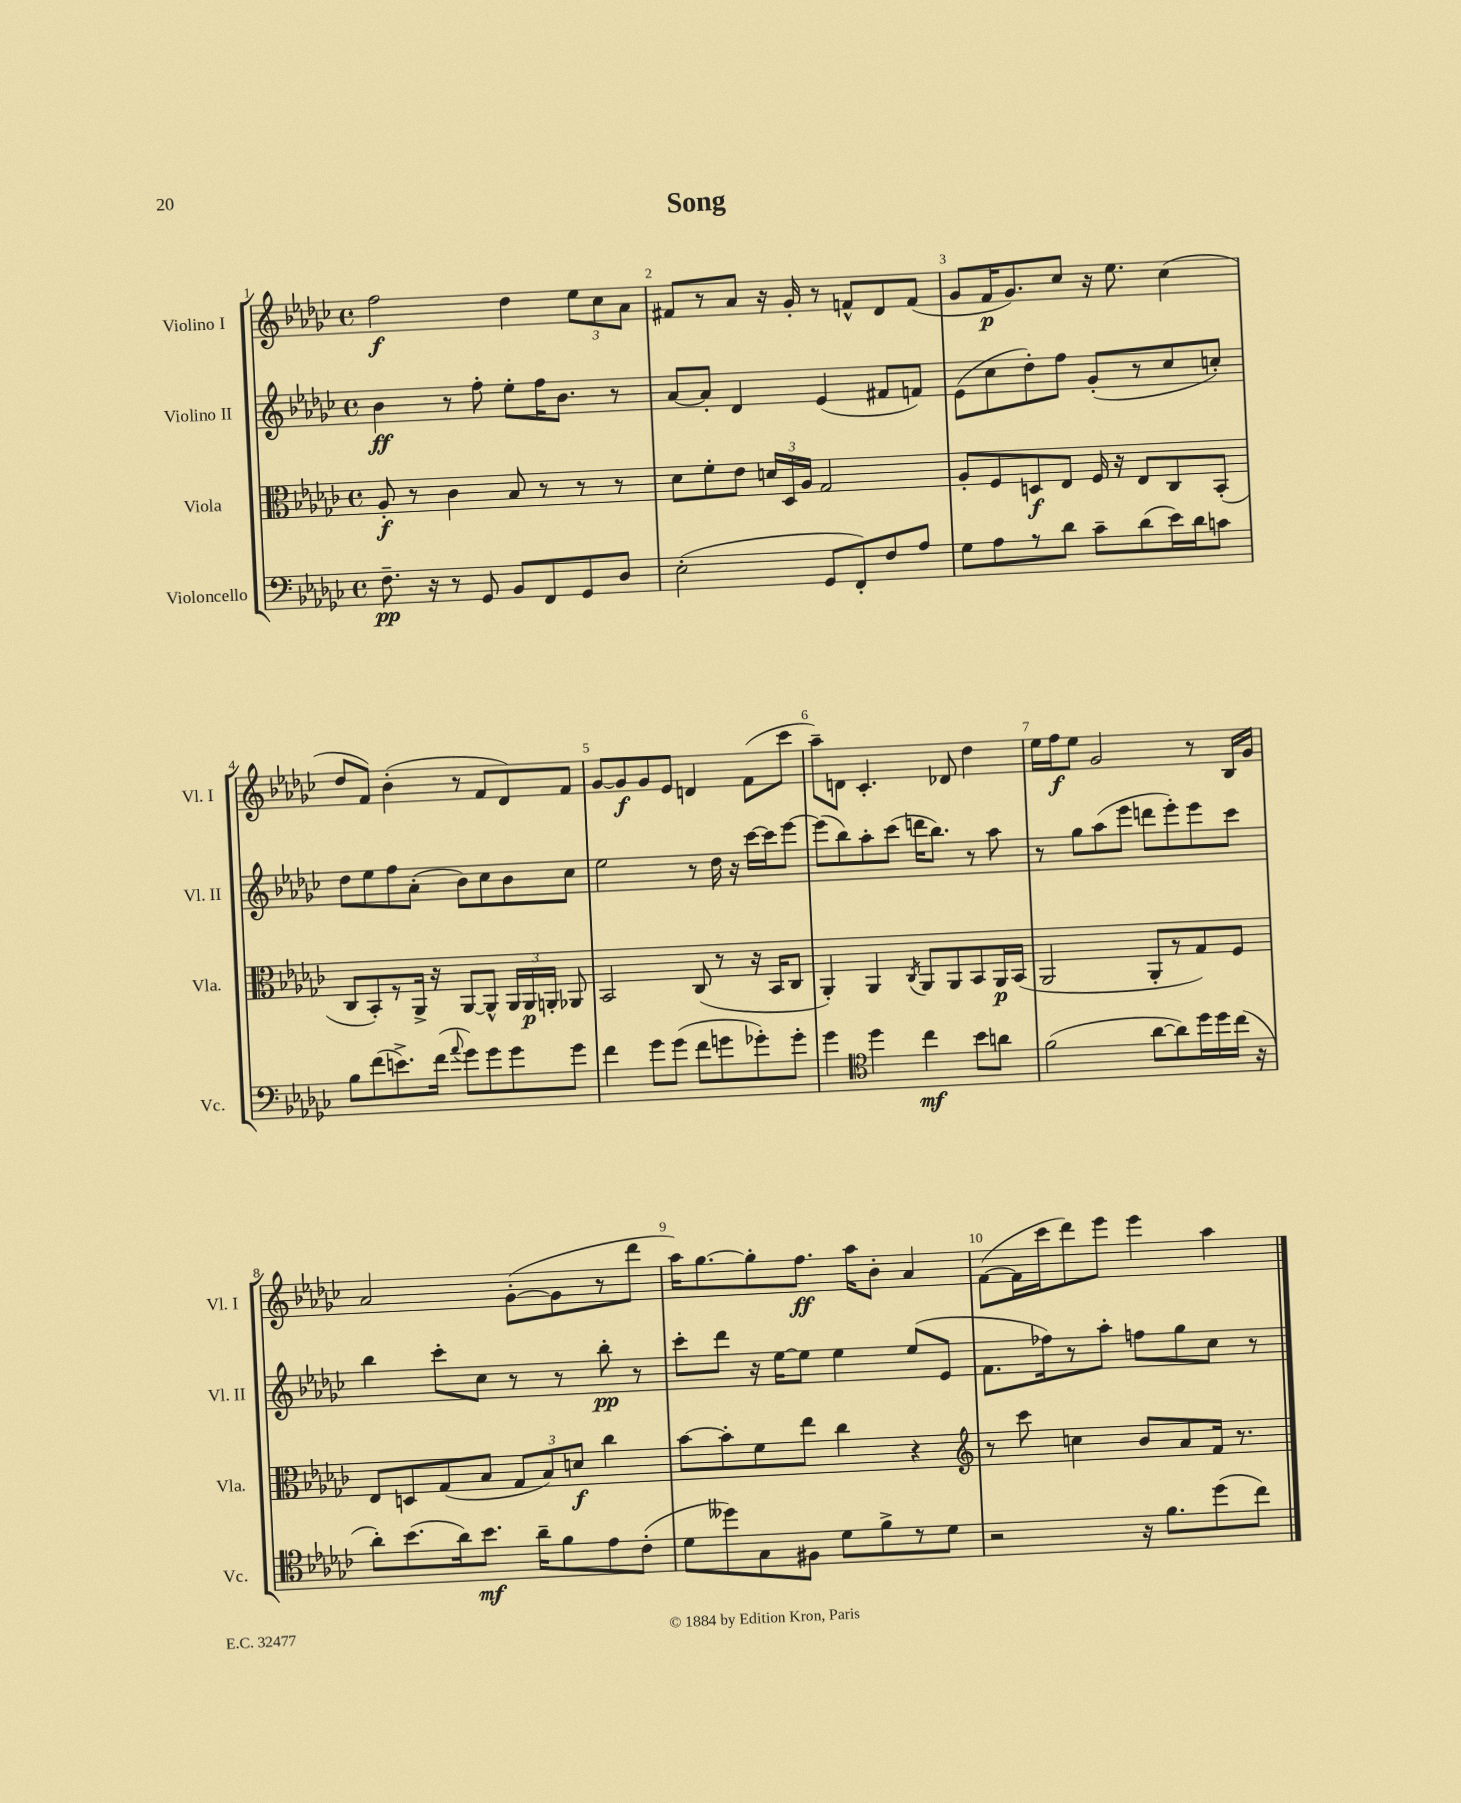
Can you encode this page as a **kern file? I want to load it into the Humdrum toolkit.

**kern	**kern	**kern	**kern
*staff4	*staff3	*staff2	*staff1
*clefF4	*clefC3	*clefG2	*clefG2
*k[b-e-a-d-g-c-]	*k[b-e-a-d-g-c-]	*k[b-e-a-d-g-c-]	*k[b-e-a-d-g-c-]
*M4/4	*M4/4	*M4/4	*M4/4
*met(c)	*met(c)	*met(c)	*met(c)
8.F~\	8A-'/	4b-\	2ff\
.	8r	.	.
16r	.	.	.
8r	4c-\	8r	.
8GG-/	.	8ff'\	.
8BB-/L	8B-/	8ee-'\L	4dd-\
8FF/	8r	16ff\K	.
.	.	8.b-\J	.
8GG-/	8r	.	12ee-\L
.	.	.	12cc-\
8D-/J	8r	8r	.
.	.	.	12a-\J
=	=	=	=
(2E-'\	8d-\L	[8a-/L	8f#/L
.	8f'\	8a-'/]J	8r
.	8e-\J	4d-/	8a-/J
.	24d/LL	.	16r
.	24D-/	.	.
.	.	.	16g-'/
.	24A-/JJ	.	.
8GG-/L	2G-/	(4e-/	8r
8FF'/)	.	.	8f^^/L
8F/	.	8f#/L	8d-/
8A-/J	.	8f/J)	(8f/J
=	=	=	=
8G-\L	8A-'/L	(8e-\L	8g-/L
8A-\	8F/	8cc-\	16f/K
.	.	.	8.g-/)
8r	8D/	8dd-'\)	.
8d-\J	8E-/J	8ff\J	8cc-/J
8c-~\L	16F/	(8g-'/L	16r
.	16r	.	8.ee-\
(8d-\	8E-/L	8r	.
16e-\L)	8C-/	8cc-/	(4cc-\
16d-\J	.	.	.
8c\J	(8BB-'/J	8cc'/J)	.
=	=	=	=
8B-\L	8C-/L	8dd-\L	8dd-/L
(8f\	8BB-'/)	8ee-\	8f/J)
8.e^\)	8r	8ff\	(4b-'\
.	16AA-^/Jk	(8a-'\J	.
(16f\Jk	16r	.	.
8qqa-/	.	.	.
8g-\L)	[8AA-/L	8b-\L)	8r
8g-\	8AA-^^/]J	8cc-\	8f/L
8g-\	24AA-/LL	8b-\	8d-/)
.	24AA-/	.	.
.	24AA'/JJ	.	.
8g-\J	8AA-/	8cc-\J	8f/J
=	=	=	=
4f\	2BB-/	2ee-\	[8g-/L
.	.	.	8g-/]
8g-\L	.	.	8g-/
(8g-\J	.	.	8e-/J
8f\L	(8C-/	8r	4d/
8g\	8r	16dd-\	.
.	.	16r	.
8g-'\)	16r	[16ccc-\LL	(8f\L
.	16BB-/LK	16ccc-\]J	.
8g-'\J	8C-/J	[8eee-\J	8ccc-\J
=	=	=	=
4g-\	4AA-'/)	(8eee-\]L	8aa-~\L)
.	.	8bb-\)	8d\J
*clefC4	*	*	*
4dd-\	4AA-/	8aa-'\	4.c-'/
.	.	(8ccc-\J	.
.	8qC-/	.	.
4cc-\	8AA-/L	16ddd\LK	.
.	.	8.bb-\J)	.
.	8AA-/	.	8d-/
8b-\L	8BB-/	8r	4dd-\
8a\J	16AA-/L	8aa-\	.
.	(16BB-/JJ	.	.
=	=	=	=
(2f\	2AA-/	8r	16ee-\LL
.	.	.	16ff\J
.	.	8gg-\L	8ee-\J
.	.	(8aa-\	2g-/
.	.	8eee-\J	.
[8a-\L	8AA-'/L	8ddd\L	.
8a-\])	8r	8eee-'\)	.
16dd-\L	8G-/)	8eee-\	8r
16dd-\	.	.	.
(16cc-\JJ	8F/J	8ccc-\J	16B-/LL
16r	.	.	16g-/JJ
=	=	=	=
8a-'\L)	8E-/L	4bb-\	2a-/
(8.b-\	8D/	.	.
.	(8G-/	8ccc-'\L	.
16a-\k)	.	.	.
8.b-\J	8B-/J	8cc-\J	.
.	12G-/L	8r	([8g-'\L
16a-~\LK	.	.	.
.	12B-/)	.	.
8f\	.	8r	8g-\]
.	12d/J	.	.
8e-\	4cc-\	8bb-'\	8r
(8c-'\J	.	8r	8ddd-\J
=	=	=	=
8d-\L	[8b-\L	8ccc-'\L	16aa-\LK)
.	.	.	[8.gg-\
8dd--\)	8b-'\]	8ddd-\J	.
8G-\	8f\	16r	8gg-'\]
.	.	[16ee-\LK	.
8F#\J	8ee-\J	8ee-\]J	8.ff\J
8d-\L	4cc-\	4ee-\	.
.	.	.	16aa-\LK
8f^\	.	.	8b-'\J
8r	4r	(8ee-/L	4a-/
8d-\J	.	8e-/J	.
=	=	=	=
*	*clefG2	*	*
2r	8r	8.f\L	([8f\L
.	8ccc-\	.	16f\]L
.	.	16ff-\k)	16ccc-\J
.	4cc\	8r	8ddd-\)
.	.	8aa-'\J	8eee-\J
16r	8b-/L	8ff\L	4eee-\
8.f\L	.	.	.
.	8a-/	8gg-\	.
(8dd-\	16f/Jk	8cc-\J	4aa-\
.	8.r	.	.
8cc-\J)	.	8r	.
==	==	==	==
*-	*-	*-	*-
